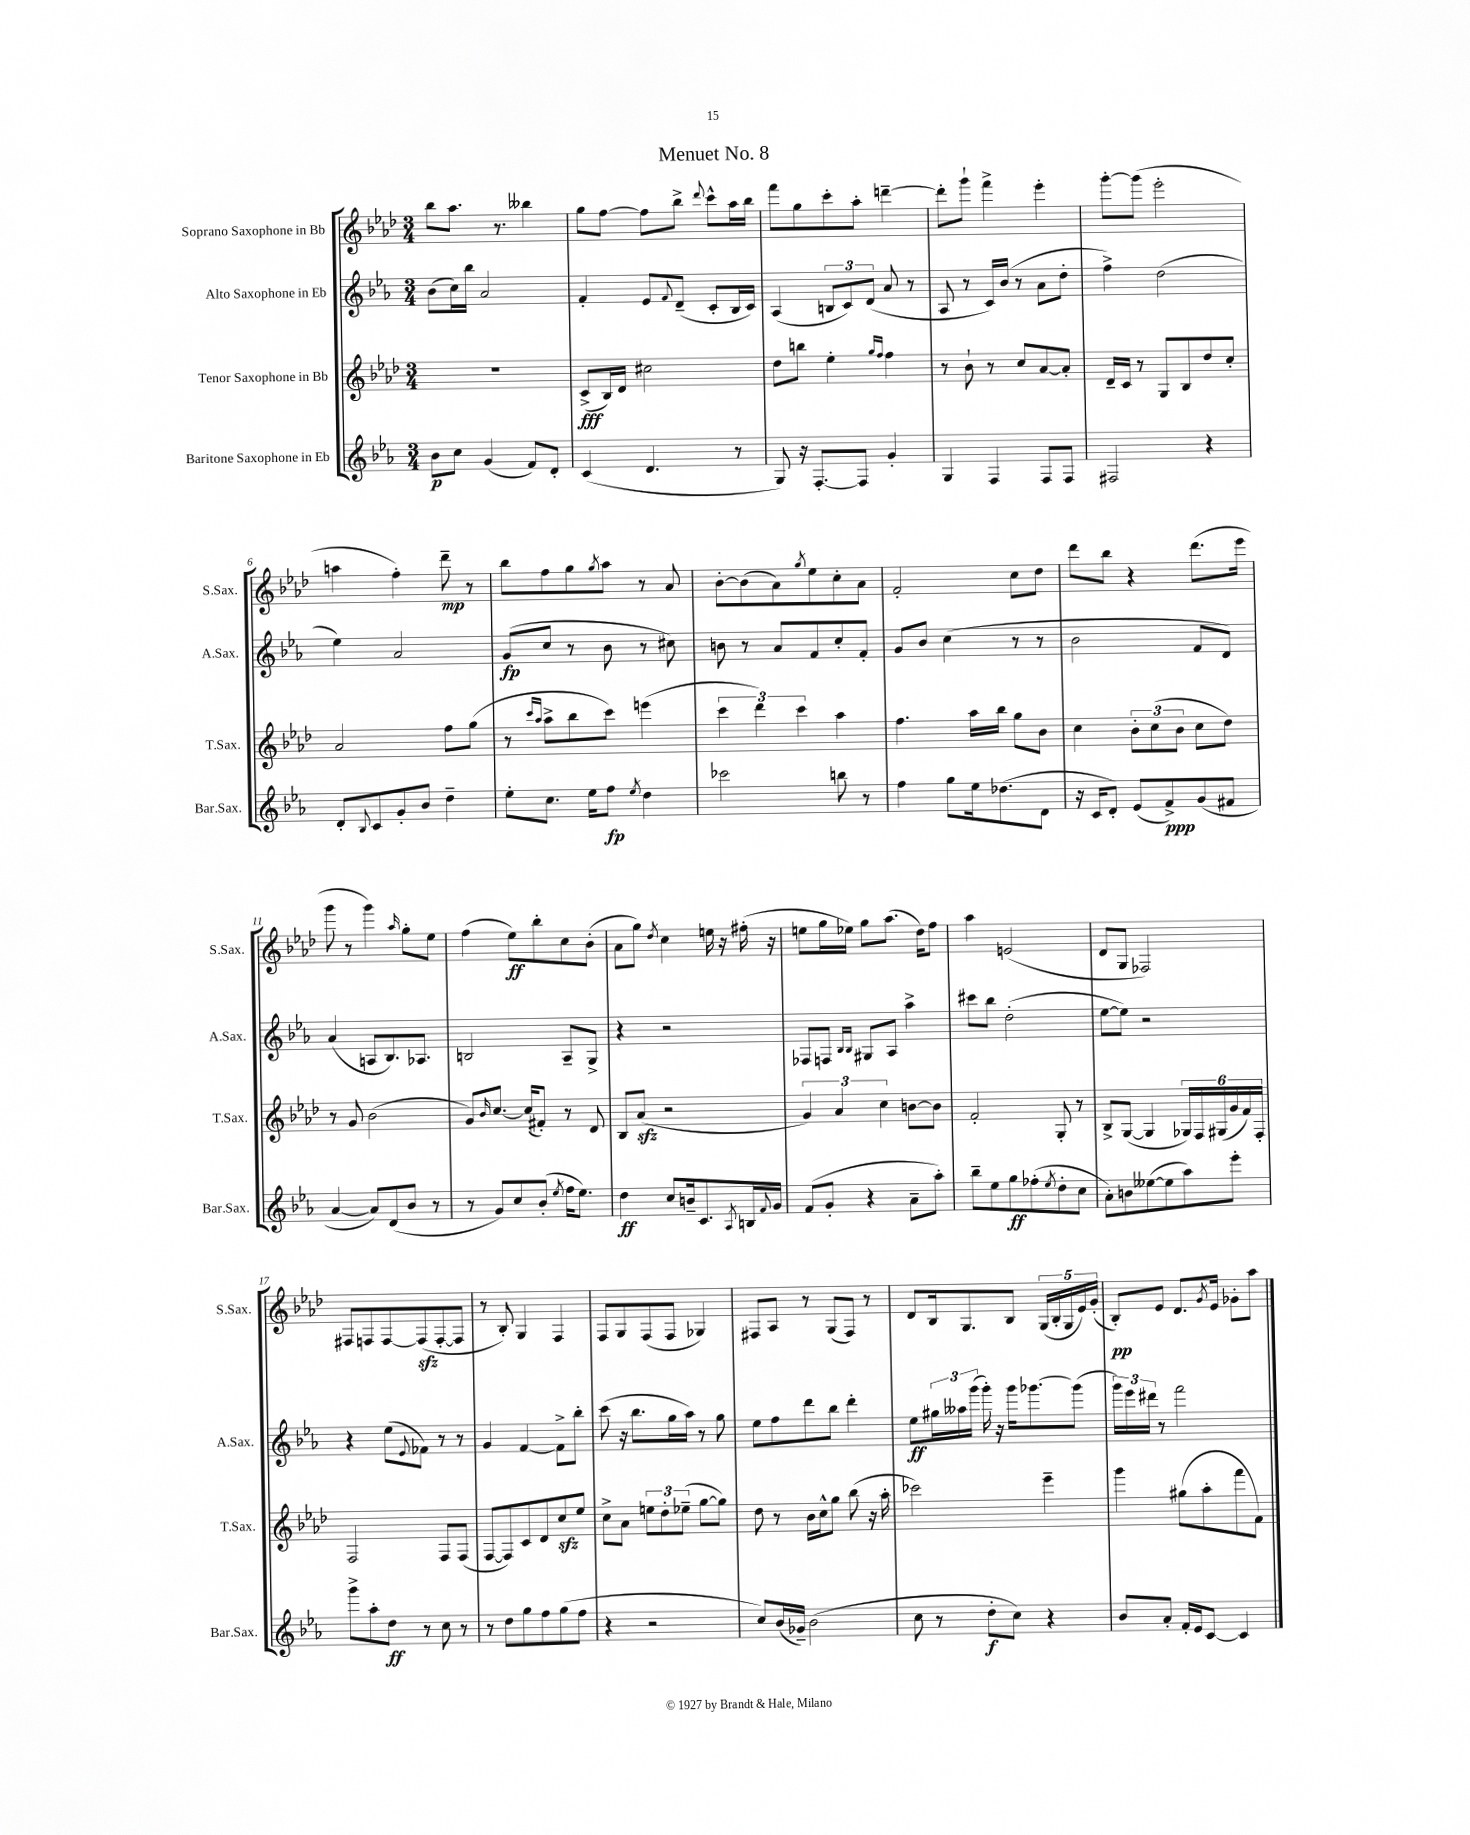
\header { title = "Menuet No. 8" }
<<
\new StaffGroup <<
\new Staff = "s0" \with { instrumentName = "Soprano Saxophone in Bb" shortInstrumentName = "S.Sax." } {
    \clef treble \key aes \major \numericTimeSignature \time 3/4
    bes''8 aes''8. r8. beses''4 |
    g''8 f''8~ f''8 bes''8-> \appoggiatura { des'''8 } c'''8-^ aes''16 bes''16 |
    f'''8 g''8 c'''8-. aes''8-. d'''4~-- |
    d'''8-. g'''8-! f'''4-> ees'''4-. |
    g'''8~-. g'''8( ees'''2-. |
    a''4 f''4-.) des'''8--\mp r8 |
    bes''8 f''8 g''8 \acciaccatura { g''8 } aes''8 r8 aes'8 |
    bes'8~-. bes'8( aes'8) \acciaccatura { g''8 } ees''8 c''8-. aes'8 |
    f'2-. c''8 des''8 |
    des'''8 bes''8 r4 des'''8.( ees'''16 |
    g'''8 r8 g'''4) \grace { aes''16 } g''8-. ees''8 |
    f''4( ees''8\ff) bes''8-. c''8 bes'8-.( |
    aes'8 g''8) \acciaccatura { des''8 } c''4 e''16 r16 fis''16-.( r16 |
    e''8 g''16 ees''16) g''8 aes''8.( des''16) f''8 |
    aes''4 e'2( |
    des'8 g8 fes2) |
    fis8 f8 f8~ f8\sfz( f8~-. f8 |
    r8 bes8-.) g4 f4 |
    f8 g8 f8( f8 ges4) |
    fis8 aes8 r8 g8( fis8) r8 |
    des'8 bes16 g8. bes8 \tuplet 5/4 { g16( bes16-. g16 ees'16) g'16-.( } |
    bes8-.\pp) ees'8 des'8. \acciaccatura { g'8 } ees'16 ges'8-. aes''8 \bar "|." |
}
\new Staff = "s1" \with { instrumentName = "Alto Saxophone in Eb" shortInstrumentName = "A.Sax." } {
    \clef treble \key ees \major \numericTimeSignature \time 3/4
    bes'8( c''16) bes''16 aes'2 |
    f'4-. ees'8 \appoggiatura { f'8 } d'8--( c'8-. bes16 c'16) |
    aes4( \tuplet 3/2 { b8 c'8) d'8( } aes'8 r8 |
    aes8 r8 c'16) bes'16( r8 aes'8 d''8-. |
    f''4->) d''2( |
    ees''4) aes'2 |
    g'8\fp( c''8 r8 bes'8 r8 cis''8) |
    b'8 r8 aes'8 f'8 c''8-. f'8-. |
    g'8 bes'8 c''4( r8 r8 |
    bes'2 f'8 d'8) |
    aes'4( a8 bes8.) aes8. |
    b2 aes8-- g8-> |
    r4 r2 |
    fes8 f8 \grace { bes16 bes16 } gis8 aes8 aes''4-> |
    cis'''8 bes''8 d''2-.( |
    ees''8~ ees''8) r2 |
    r4 ees''8( \appoggiatura { ees'8 } fes'8) r8 r8 |
    g'4 f'4~ f'8-> bes''8-. |
    c'''8( r16 bes''8. g''16 aes''16) r8 g''8 |
    ees''8 f''8 d'''8 bes''8 d'''4-. |
    ees''8\ff \tuplet 3/2 { gis''16 aeses''16 g'''16( } g'''16-.) r16 g'''16 ges'''8.~ ges'''8( |
    \tuplet 3/2 { g'''16) ees'''16 dis'''16 } r8 f'''2 \bar "|." |
}
\new Staff = "s2" \with { instrumentName = "Tenor Saxophone in Bb" shortInstrumentName = "T.Sax." } {
    \clef treble \key aes \major \numericTimeSignature \time 3/4
    R2. |
    c'8->\fff( bes16) des'16 cis''2 |
    des''8 b''8 ees''4-. \grace { g''16 f''16 } f''4 |
    r8 bes'8-! r8 c''8 aes'8~ aes'8-. |
    des'16-- c'16 r8 g8 bes8 des''8 c''8-. |
    aes'2 f''8 g''8( |
    r8 \grace { c'''16 aes''16 } aes''8-> bes''8 c'''8) e'''4( |
    \tuplet 3/2 { c'''4 des'''4) c'''4 } aes''4 |
    f''4. aes''16 bes''16 g''8 bes'8 |
    c''4 \tuplet 3/2 { bes'8-. c''8( bes'8 } c''8 des''8) |
    r8 g'8 bes'2( |
    g'8) \grace { bes'16 } c''8.~ c''16( fis'8-.) r8 des'8 |
    bes8 aes'8\sfz( r2 |
    \tuplet 3/2 { g'4) aes'4 c''4 } b'8~ b'8 |
    f'2-. g8-. r8 |
    bes8-> g8~( g4 \tuplet 6/4 { ges16) f16 gis16( g'16 f'16) f16-. } |
    f2 f8 f8( |
    f8~ f8) c'8 des'8 c''8\sfz ees''8 |
    c''8-> aes'8 \tuplet 3/2 { e''8 des''8-. ees''8--( } g''8~ g''8) |
    des''8 r8 bes'16 c''16-^ g''8 bes''8( r16 aes''16-. |
    ces'''2) ees'''4-- |
    g'''4 gis''8( aes''8-. f'''8 f'8) \bar "|." |
}
\new Staff = "s3" \with { instrumentName = "Baritone Saxophone in Eb" shortInstrumentName = "Bar.Sax." } {
    \clef treble \key ees \major \numericTimeSignature \time 3/4
    bes'8\p c''8 g'4( f'8) d'8-. |
    c'4( d'4. r8 |
    g8) r16 f8.~-. f8 g'4-. |
    g4 f4 f8 f8 |
    fis2 r4 |
    d'8-. \appoggiatura { bes8 } c'8 g'8-. bes'8 d''4-- |
    ees''8-. c''8. ees''16 f''8\fp \acciaccatura { ees''8 } d''4 |
    ces'''2 b''8 r8 |
    f''4 g''8 ees''16 des''8.( d'8 |
    r16 c'16 d'8-.) ees'8( f'8->\ppp) g'8( fis'8 |
    aes'4~ aes'8) d'8( bes'8 r8 |
    r8 g'8) c''8 bes'8-.( \acciaccatura { ees''8 } f''16 ees''8.) |
    d''4\ff c''8 b'16-- c'8. \acciaccatura { aes8 } b16 \appoggiatura { f'8 } g'16 |
    f'8( g'8-. r4 aes'8-- aes''8-.) |
    bes''8-- ees''8 g''8\ff fes''8-.( \acciaccatura { ees''8 } d''8-. c''8 |
    aes'8-.) b'8 eeses''8~( eeses''8 aes''8) ees'''8-. |
    g'''8-> aes''8-. d''8\ff r8 c''8 r8 |
    r8 d''8 g''8 f''8 g''8( f''8 |
    r4 r2 |
    c''8) bes'16( ges'16--) bes'2( |
    c''8 r8 d''8-.\f c''8) r4 |
    bes'8 aes'8-. f'16-. ees'16 c'8~ c'4 \bar "|." |
}
>>
>>
